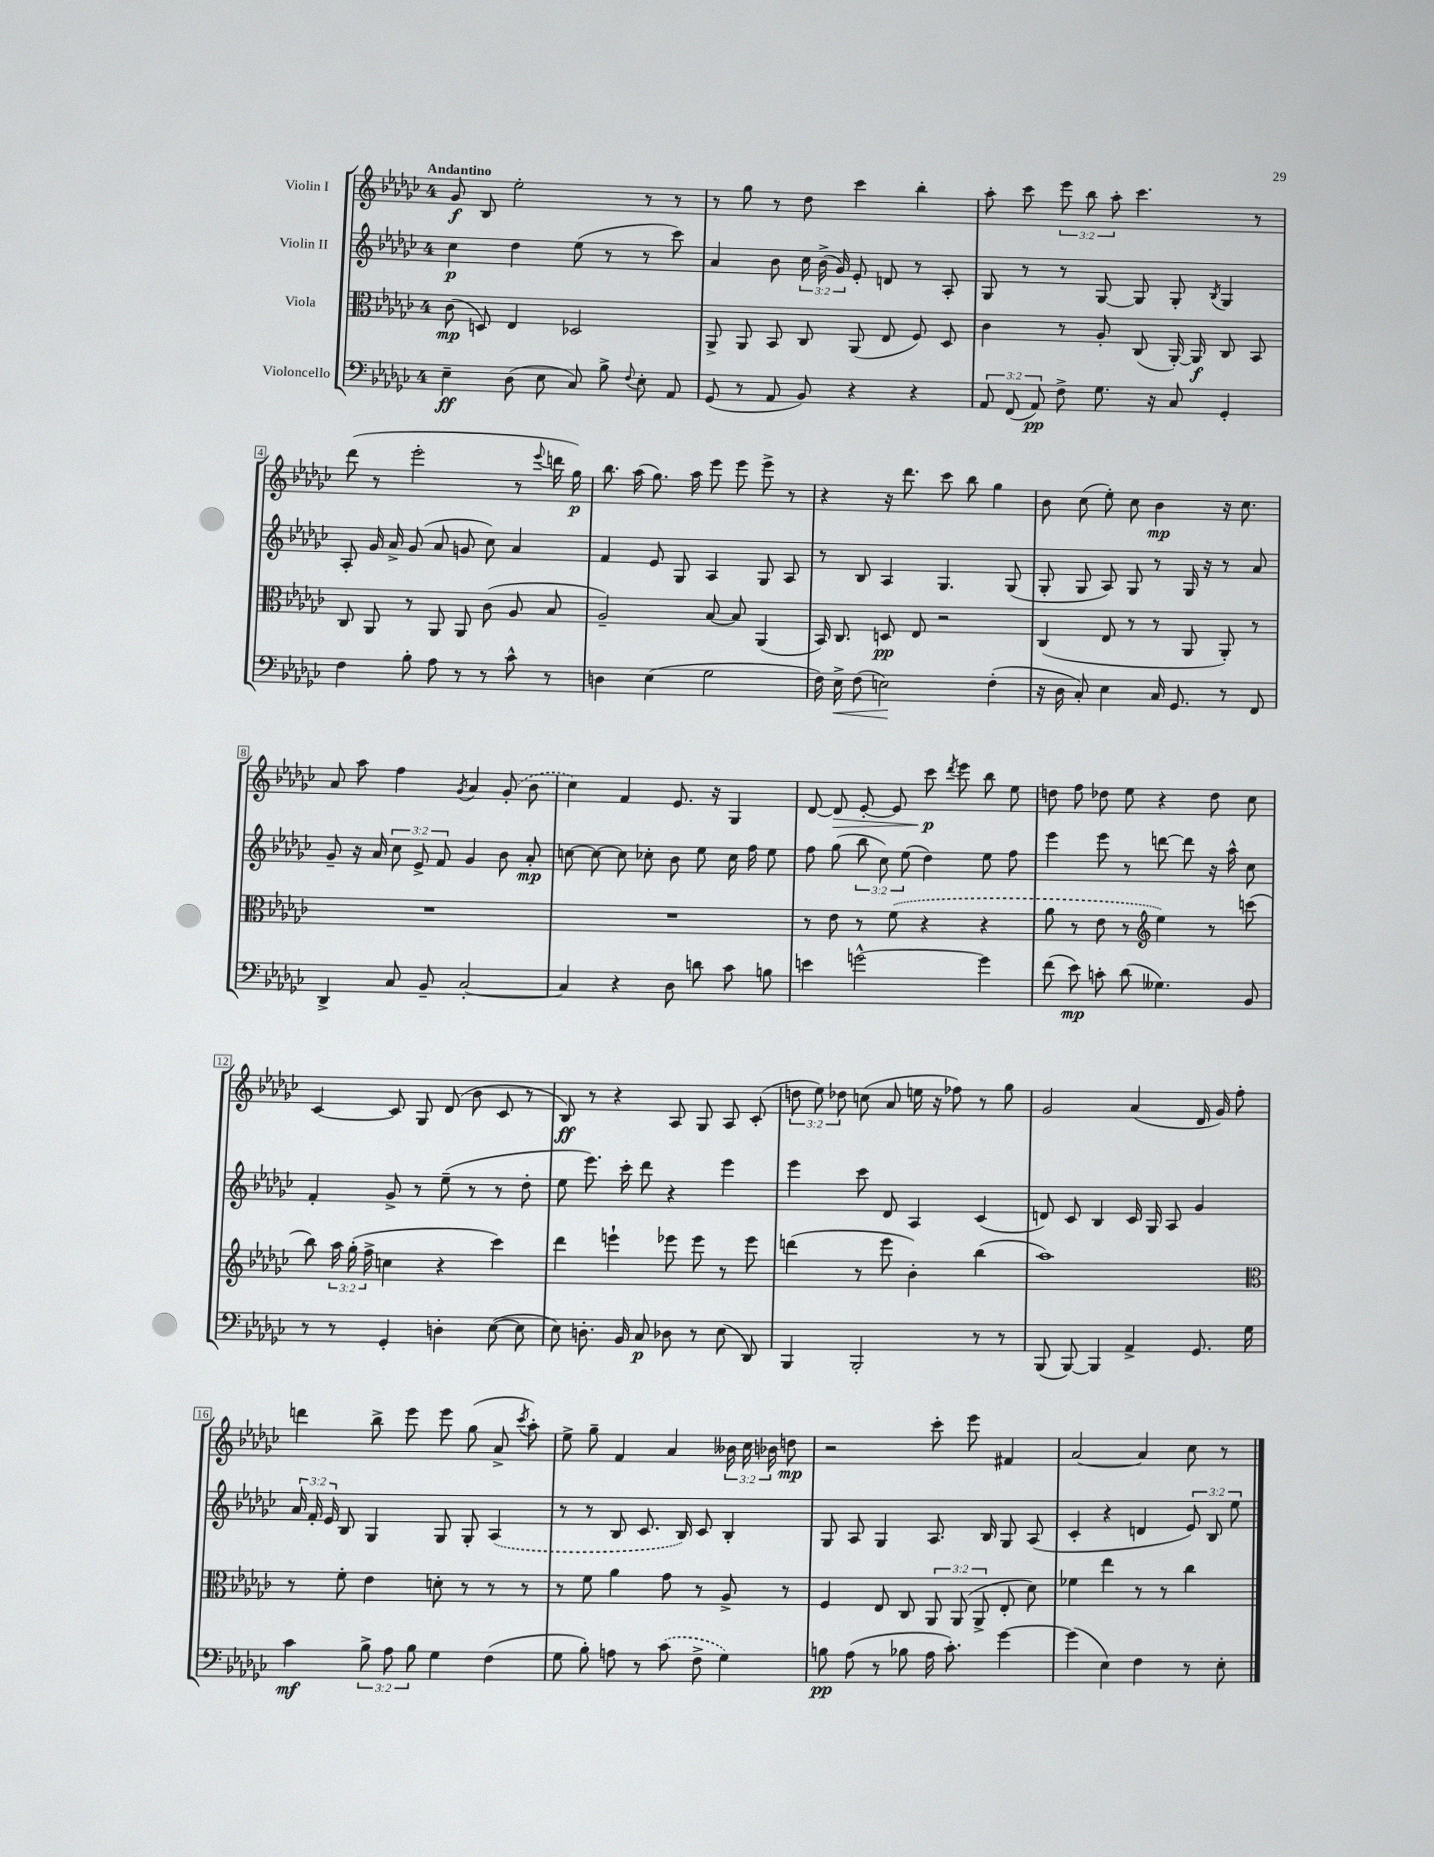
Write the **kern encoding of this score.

**kern	**kern	**kern	**kern
*staff4	*staff3	*staff2	*staff1
*clefF4	*clefC3	*clefG2	*clefG2
*k[b-e-a-d-g-c-]	*k[b-e-a-d-g-c-]	*k[b-e-a-d-g-c-]	*k[b-e-a-d-g-c-]
*M4/4	*M4/4	*M4/4	*M4/4
4E-~	(8c-	4cc-	8g-
.	8D)	.	8B-
(8D-	4E-	4dd-	2ee-'
8E-	.	.	.
8C-)	2D-	(8ee-	.
8B-^	.	8r	.
8qqF	.	.	.
8E-'	.	8r	8r
8AA-	.	8ccc-)	8r
=	=	=	=
(8GG-	8AA-^	4a-	8r
8r	8AA-	.	8gg-
8AA-	8BB-	8b-	8r
8BB-)	8C-	24cc-	8dd-
.	.	(24b-^	.
.	.	24g-)	.
4r	(8AA-	8e-'	4ccc-
.	8E-	8d	.
4r	8F)	8r	4bb-'
.	8D-	8A-'	.
=	=	=	=
12AA-	4c-	8G-	8aa-'
(12FF	.	.	.
.	.	8r	8ccc-
12AA-)	.	.	.
8F^	8r	8r	12eee-
.	.	.	12bb-
8.G-	8A-'	[8G-	.
.	.	.	12aa-'
.	(8C-	8G-]	4.ccc-
16r	.	.	.
8C-	[16AA-')	8G-'	.
.	16AA-]	.	.
.	.	8qB-	.
4GG-'	8C-	4G-	.
.	8BB-	.	8r
=	=	=	=
4F	8C-	8A-'	(8ddd-
.	8AA-	16g-	8r
.	.	16a-^	.
8B-'	8r	(8g-	2eee-'
8A-	8AA-	8a-	.
8r	8AA-	8g	.
8r	(8c-	8cc-)	.
8c-^^	8A-	4a-	8r
.	.	.	8qqeee-
8r	8B-	.	16ddd
.	.	.	16gg-)
=	=	=	=
4D	2A-~)	4f	8.bb-
.	.	.	(16aa-
(4E-	.	8e-	8.gg-)
.	.	8G-	.
.	.	.	16aa-
2G-	[8B-	4A-	8eee-
.	8B-]	.	8eee-
.	(4AA-	8G-	8eee-^
.	.	8A-	8r
=	=	=	=
16F)	16BB-)	8r	4r
16E-^	8.C-	.	.
(8F	.	8B-	.
2E)	8D	4A-	16r
.	.	.	8.ddd-
.	8E-	.	.
.	2r	4.G-	8ccc-
.	.	.	8bb-
(4F'	.	.	4gg-
.	.	(8G-	.
=	=	=	=
16r	(4C-	8G-'	8b-
16D-	.	.	.
8C-')	.	8G-	(8cc-
4E-	8E-	8A-)	8ee-')
.	8r	8G-	8cc-
16C-	8r	8r	4b-
8.GG-	.	.	.
.	8AA-	16G-	.
.	.	16r	.
8r	8AA-')	8r	16r
.	.	.	8.cc-
8FF	8r	8a-	.
=	=	=	=
4DD-^	1r	8g-~	8a-
.	.	16r	8aa-
.	.	16a-	.
8C-	.	12cc-	4ff
.	.	12e-^	.
8BB-~	.	.	.
.	.	12f	.
.	.	.	8qg-
[2C-'	.	4g-	4a-
.	.	8b-	(8g-'
.	.	8a-'	8b-
=	=	=	=
4C-]	1r	[8cc	4cc-)
.	.	8cc_	.
4r	.	8cc]	4f
.	.	8cc-'	.
8D-	.	8b-	8.e-
8d	.	8ee-	.
.	.	.	16r
8c-	.	16cc-	4G-
.	.	16ff	.
8B	.	8ee-	.
=	=	=	=
4e	8r	8ff	[8d-
.	8e-	(8gg-	8d-]
[2g^^	8r	12bb-	[8e-'
.	.	12cc-)	.
.	(8f	.	8e-]
.	.	(12ee-	.
.	4r	4dd-)	8ccc-
.	.	.	8qddd-
.	.	.	8eee-
4g]	4r	8ee-	8bb-
.	.	8ff	8ee-
=	=	=	=
(8f	8a-	4eee-	8dd
8e-)	8r	.	8ff
8c'	8e-	8eee-	8dd-
(8d-	8r	8r	8ee-
*	*clefG2	*	*
4.G--)	4ee-)	[8ddd	4r
.	.	8ddd]	.
.	8r	16r	8dd-
.	.	16aa-^^	.
8BB-	(8ccc	8cc-	8cc-
=	=	=	=
8r	8bb-)	4f'	[4c-
8r	24aa-	.	.
.	(24gg-'	.	.
.	24ff^	.	.
4GG-'	4cc	8g-^	8c-]
.	.	8r	8G-
4D'	4r	(8ee-~	(8d-
.	.	8r	8b-
([8E-	4ccc-)	8r	8c-
8E-]	.	8dd-'	8r
=	=	=	=
8E-)	4ddd-	8ee-	8B-)
8.D'	.	8.eee-)	8r
.	4eee`	.	4r
16BB-	.	16ccc-'	.
8C-	.	8ddd-	.
8D-	8eee-	4r	8A-
8r	8eee-	.	8G-
(8E-	8r	4eee-	8A-
8DD-)	8eee-	.	(8c-'
=	=	=	=
4BBB-	(4ddd	4eee-	12dd
.	.	.	12ee-)
.	.	.	12dd-
2BBB-'	8r	8ccc-	(8cc
.	8eee-	8d-	8a-
.	4b-')	4A-	16ee
.	.	.	16r
.	.	.	8ff-)
8r	(4bb-	(4c-	8r
8r	.	.	8gg-
=	=	=	=
(8BBB-	1aa-)	8d)	2g-
[8BBB-)	.	8c-	.
4BBB-]	.	4B-	.
4AA-^	.	16c-	(4a-
.	.	16G-	.
.	.	8A-	.
8.GG-	.	4g-	16d-
.	.	.	16g-)
.	.	.	8ff'
16G-	.	.	.
=	=	=	=
*	*clefC3	*	*
4c-	8r	24a-	4ddd
.	.	24f'	.
.	.	24e-	.
.	8f'	8B-	.
12B-^	4e-	4G-	8bb-^
12A-	.	.	.
.	.	.	8eee-
12B-	.	.	.
4G-	8d'	8G-	8eee-
.	8r	8G-'	(8gg-
(4F	8r	(4A-	8a-^
.	.	.	8qccc-
.	8r	.	8aa-')
=	=	=	=
8G-	8r	8r	8ee-^
8B-')	8f	8r	8gg-~
8A	4a-	8B-	4f
8r	.	8.c-	.
(8c-	8g-	.	4a-
.	.	16B-)	.
8F^	8r	8c-	.
4G-)	8A-^	4B-'	24b--
.	.	.	24cc-
.	.	.	24b-
.	8r	.	8dd
=	=	=	=
8B	4F	8G-	2r
(8A-	.	8A-	.
8r	8E-	4G-	.
8B-	8C-	.	.
16A-	12AA-	8.A-	8ccc-'
8.c-')	.	.	.
.	(12AA-	.	.
.	.	.	8eee-
.	12AA-^	.	.
.	.	16B-	.
[4g-	8E-'	8G-	4f#
.	8d-)	(8A-	.
=	=	=	=
(4g-]	4f-	4c-'	[2a-
4E-)	4ee-	4r	.
4F	8r	4d	4a-]
.	8r	.	.
8r	4cc-	12e-)	8cc-
.	.	12B-	.
8E-'	.	.	8r
.	.	12ee-	.
==	==	==	==
*-	*-	*-	*-
